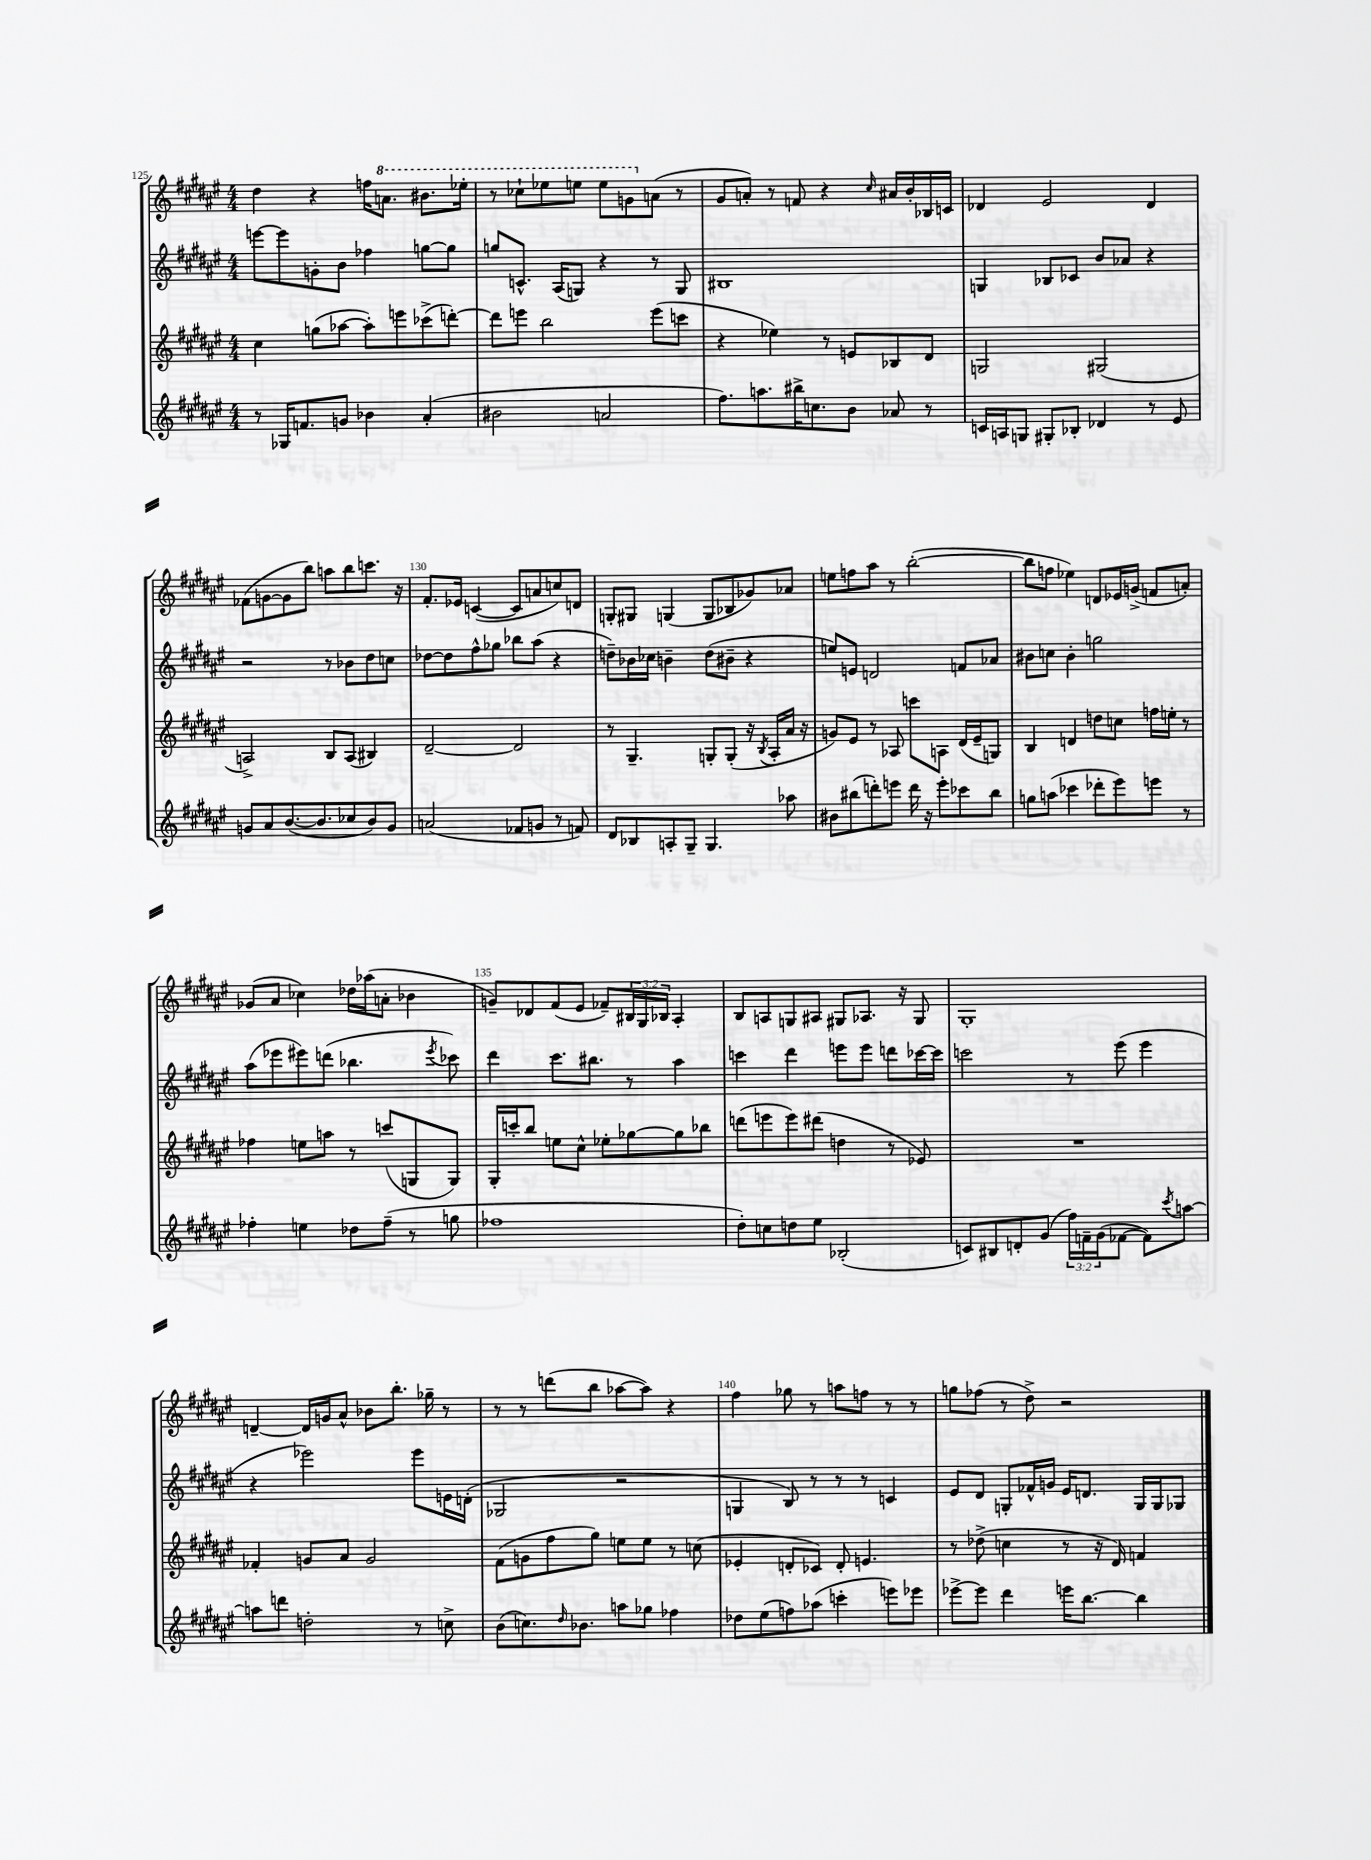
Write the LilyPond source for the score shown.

<<
\new StaffGroup <<
\new Staff = "s0" {
    \clef treble \key fis \major \numericTimeSignature \time 4/4 \override Staff.TupletNumber.text = #tuplet-number::calc-fraction-text
    dis''4 r4 f''16 \ottava #1 a''8. bis''8. ees'''16-. |
    r8 ces'''8-! ees'''8 e'''8 e'''8 g''8 \ottava #0 a'8( r8 |
    gis'8 a'8-.) r8 f'8 r4 \grace { cis''16 } ais'16 b'16-. bes16 c'16 |
    des'4 eis'2 des'4 |
    fes'8( g'8~ g'8 b''8) a''8 b''8 c'''8. r16 |
    fis'8.-. ees'16 c'4~( c'8 a'8 c''8) d'8 |
    g8-. gis8 g4( g8 bes8 ges'8) aes'8 |
    e''8 f''8 ais''8 r8 b''2~-.( |
    b''8 f''8 ees''4) d'8 ees'16 g'16->( f'8 a'8-.) |
    ges'8( ais'8 ces''4) des''16 aes''16( a'8-. bes'4 |
    g'8--) des'8 fis'8( eis'8 fes'8--) \tuplet 3/2 { bis16 gis16 bes16 } ais4-. |
    b8 a8 g8 ais8 gis8 aes8. r16 gis8 |
    gis1-. |
    d'4~-- d'16 g'16 ais'8-^ bes'8 b''8.-. ges''16-- r8 |
    r8 r8 d'''8( b''8 aes''8~ aes''8) r4 |
    fis''4 ges''8 r8 a''8 f''8 r8 r8 |
    g''8 fes''8( r8 dis''8->) r2 \bar "|." |
}
\new Staff = "s1" {
    \clef treble \key fis \major \numericTimeSignature \time 4/4
    e'''8~ e'''8 g'8-. b'8 fes''4 g''8~ g''8 |
    g''8 c'8.-^ ais16( g8) r4 r8 g8 |
    bis1 |
    g4 bes8 ces'8 b'8 aes'8 r4 |
    r2 r8 bes'8 dis''8 c''8 |
    des''8~ des''8 fis''8-^ ges''8 bes''8 ais''8( r4 |
    d''8--) bes'16 ces''16 b'4-- d''8( bis'8-- r4 |
    e''8) e'8 d'2 f'8 aes'8 |
    bis'8 c''8 bis'4-. g''2 |
    ais''8( ees'''8 eis'''8) d'''8( bes''4. \acciaccatura { eis'''8 } ces'''8) |
    dis'''4 cis'''8. bis''8. r8 ais''4 |
    c'''4 dis'''4 e'''8 e'''8 d'''8 ces'''16~ ces'''16 |
    c'''2 r8 eis'''8( eis'''4 |
    r4 ees'''2) ees'''8 e'16 d'16-.( |
    ges2 r2 |
    g4 b8) r8 r8 r8 c'4 |
    eis'8 dis'8 g8-. fes'16-^ g'16 eis'16 d'8. g16 g16 ges8 \bar "|." |
}
\new Staff = "s2" {
    \clef treble \key fis \major \numericTimeSignature \time 4/4
    cis''4 g''8( aes''8~ aes''8-.) e'''8 ces'''8->( d'''8~-.) |
    d'''8 e'''8 b''2 e'''8( c'''8 |
    r4 ees''4) r8 e'8 bes8 dis'8 |
    g2 gis2( |
    a2->) b8 a8( bis4) |
    dis'2~-- dis'2 |
    r8 gis4.-- g8-. g8-.( r16 \acciaccatura { b8 } ais16-. ais'16 r16 |
    g'8) eis'8 r8 aes8 c'''8 a8 dis'16( eis'16-- g8) |
    b4 d'4 d''8 c''8 f''16 e''16-. r8 |
    fes''4 e''8 a''8 r8 c'''8( g8 g8) |
    gis16-. c'''16-. b''8 e''8 cis''8-^ ees''8-. ges''8~ ges''8 bes''8 |
    d'''8( e'''8 e'''8) dis'''8( d''4 r8 ees'8) |
    R1 |
    fes'4-. g'8 ais'8 g'2 |
    fis'8( g'8 fis''8 gis''8) e''8 e''8 r8 c''8( |
    ees'4-. d'8-. ces'8) d'8-. e'4. |
    r8 des''8->( c''4 r8 r16 dis'16) f'4 \bar "|." |
}
\new Staff = "s3" {
    \clef treble \key fis \major \numericTimeSignature \time 4/4 \override Staff.TupletNumber.text = #tuplet-number::calc-fraction-text
    r8 ges16 f'8. g'8 bes'4 ais'4-.( |
    bis'2 a'2 |
    fis''8.) a''8. bis''16-> c''8. b'8 aes'8 r8 |
    c'16 a16 g8 gis8-. bes8-. des'4 r8 eis'8 |
    g'8 ais'8 b'8.~( b'8. ces''8 b'8) g'8 |
    a'2( fes'8 g'8 r8 f'8) |
    dis'8 bes8 a8-. gis8-- gis4. aes''8 |
    bis'8 bis''8( d'''8-.) e'''8 d'''16 r16 e'''8-. ces'''8 bis''8 |
    g''8 a''8( ces'''4 des'''8-. eis'''8) e'''8 r8 |
    fes''4-. e''4 des''8 fes''8--( r8 g''8 |
    fes''1 |
    dis''8-.) c''8 d''8 eis''8 bes2-.( |
    c'8) bis8 d'8-. gis'8( \tuplet 3/2 { fis''16) f'16-- gis'16( } fes'8~ fes'8) \acciaccatura { cis'''8 } a''8~ |
    a''8 d'''8 d''2-. r8 c''8-> |
    b'8( c''8.) \grace { dis''16 } bes'8. a''8 ges''8 fes''4 |
    des''8 eis''8( f''8) aes''8( c'''4-. e'''8) ees'''8 |
    ees'''8~-> ees'''8 dis'''4 e'''16 b''8.~ b''4 \bar "|." |
}
>>
>>
\layout { \context { \Score currentBarNumber = #125 \override BarNumber.break-visibility = ##(#f #t #t) barNumberVisibility = #(every-nth-bar-number-visible 5) } }
